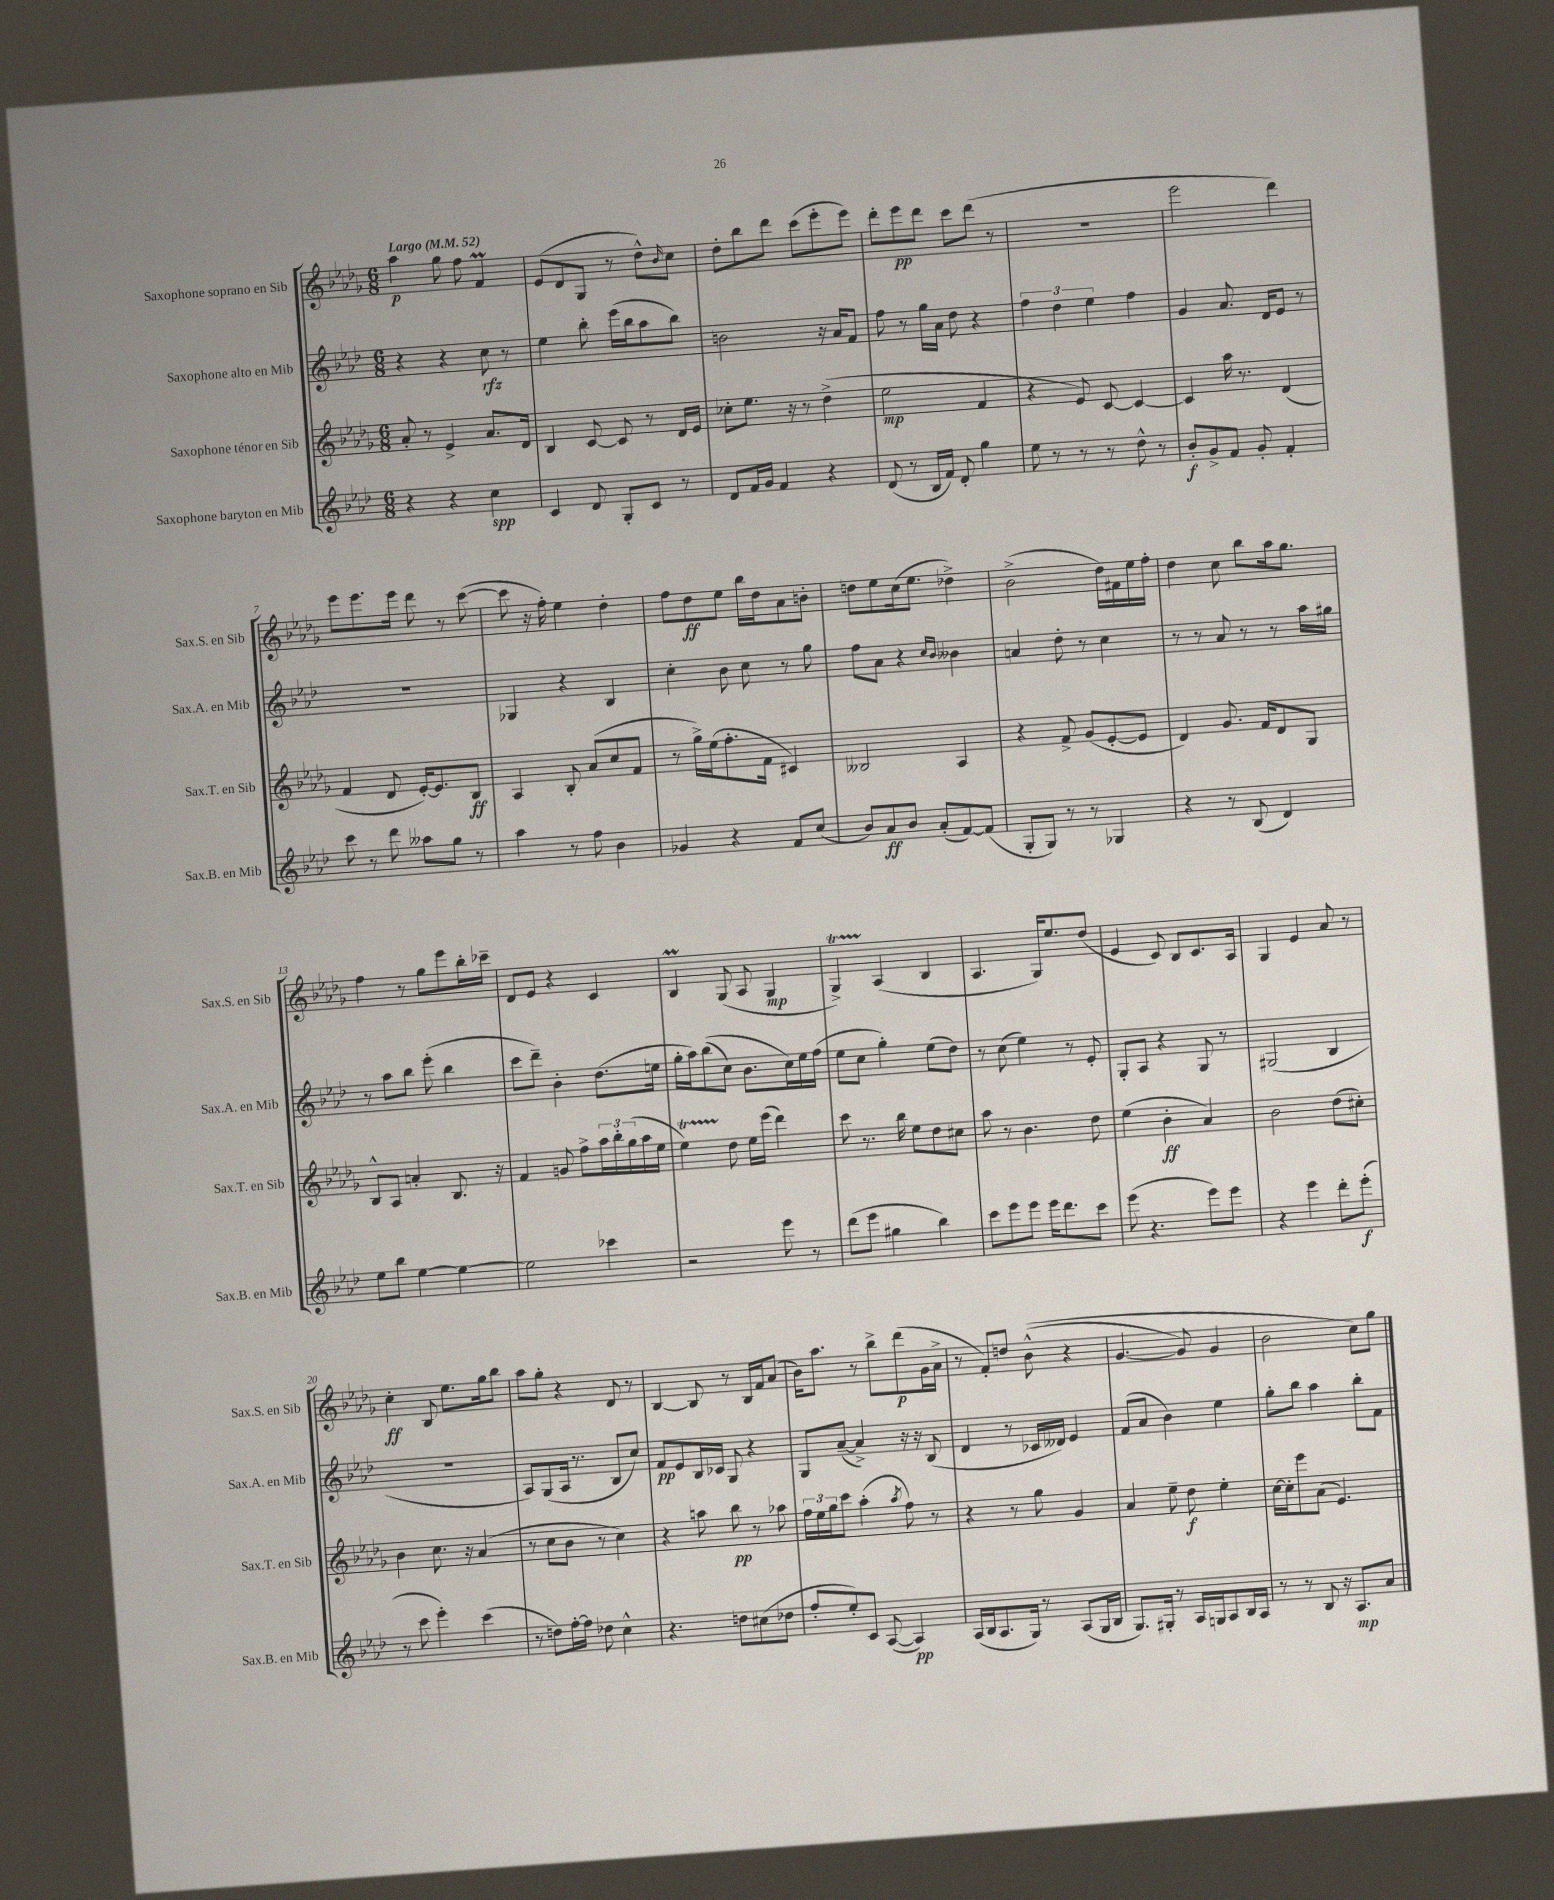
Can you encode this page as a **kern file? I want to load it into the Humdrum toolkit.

**kern	**dynam	**kern	**dynam	**kern	**dynam	**kern	**dynam
*part4	*part4	*part3	*part3	*part2	*part2	*part1	*part1
*staff4	*staff4	*staff3	*staff3	*staff2	*staff2	*staff1	*staff1
*I"Saxophone baryton en Mib	*	*I"Saxophone ténor en Sib	*	*I"Saxophone alto en Mib	*	*I"Saxophone soprano en Sib	*
*I'Sax.B. en Mib	*	*I'Sax.T. en Sib	*	*I'Sax.A. en Mib	*	*I'Sax.S. en Sib	*
*clefG2	*	*clefG2	*	*clefG2	*	*clefG2	*
*k[b-e-a-d-]	*	*k[b-e-a-d-g-]	*	*k[b-e-a-d-]	*	*k[b-e-a-d-g-]	*
*M6/8	*	*M6/8	*	*M6/8	*	*M6/8	*
*MM52	*	*MM52	*	*MM52	*	*MM52	*
=1	=1	=1	=1	=1	=1	=1	=1
!	!	!	!	!	!	!LO:TX:a:B:t=Largo	!
4r	.	8a-'/	.	4r	.	4aa-\	p
.	.	8r	.	.	.	.	.
4r	.	4e-^/	.	4r	.	8gg-\	.
.	.	.	.	.	.	8ff\	.
4cc\	spp	8.a-/L	.	8cc\	rfz	4fm/	.
.	.	.	.	8r	.	.	.
.	.	16d-/Jk	.	.	.	.	.
=2	=2	=2	=2	=2	=2	=2	=2
4c/	.	4B-/	.	4ee-\	.	(8e-/L	.
.	.	.	.	.	.	8d-/	.
8d-/	.	[8c/	.	8bb-'\	.	8G-/J	.
8G'/L	.	8c/]	.	(16eee-\LL	.	8r	.
.	.	.	.	16bb-\J	.	.	.
8c/J	.	8r	.	8aa-\	.	8dd-^^\L)	.
.	.	.	.	.	.	16qqb-/	.
8r	.	16d-/LL	.	8bb-\J)	.	8cc\J	.
.	.	16e-/JJ	.	.	.	.	.
=3	=3	=3	=3	=3	=3	=3	=3
8d-/L	.	8cc-X'\L	.	2bn\	.	8dd-'\L	.
16f/L	.	8.ee-\J	.	.	.	8bb-\	.
16g/JJ	.	.	.	.	.	.	.
4f/	.	.	.	.	.	8ddd-\J	.
.	.	16r	.	.	.	.	.
.	.	8r	.	.	.	(8ccc\L	.
4r	.	(4dd-^\	.	16r	.	8eee-'\	.
.	.	.	.	16a-/KL	.	.	.
.	.	.	.	8f/J	.	8eee-\J)	.
=4	=4	=4	=4	=4	=4	=4	=4
(8d-/	.	2ee-\	mp	8ff\	.	8ddd-'\L	.
8r	.	.	.	8r	.	8eee-\	pp
16B-/LL	.	.	.	16gg\LL	.	8ddd-\J	.
16f/JJ)	.	.	.	16a-\JJ	.	.	.
8d-'/	.	.	.	8dd-\	.	8ccc\L	.
4gg\	.	4f/	.	4r	.	(8ddd-\J	.
.	.	.	.	.	.	8r	.
=5	=5	=5	=5	=5	=5	=5	=5
8ee-\	.	4r	.	6ff\	.	2.r	.
8r	.	.	.	.	.	.	.
.	.	.	.	6dd-\	.	.	.
8r	.	8e-/)	.	.	.	.	.
.	.	.	.	6ee-\	.	.	.
8r	.	[8c/	.	.	.	.	.
8dd-^^\	.	4c/_	.	4ff\	.	.	.
8r	.	.	.	.	.	.	.
=6	=6	=6	=6	=6	=6	=6	=6
8b-'/L	f	4c/]	.	4g/	.	2eee-\	.
8g^/	.	.	.	.	.	.	.
8f/J	.	16aa-\	.	8.a-/	.	.	.
.	.	8.r	.	.	.	.	.
8g'/	.	.	.	.	.	.	.
.	.	.	.	16d-/KL	.	.	.
4f'/	.	(4d-/	.	8e-/J	.	4ddd-\)	.
.	.	.	.	8r	.	.	.
!!LO:LB:g=z
=7	=7	=7	=7	=7	=7	=7	=7
8ccc\	.	4f/	.	2.r	.	8eee-\L	.
8r	.	.	.	.	.	8.eee-\	.
8ddd-\	.	8d-/	.	.	.	.	.
.	.	.	.	.	.	16eee-\Jk	.
8aa--X\L	.	[16e-'/KL)	.	.	.	8ddd-\	.
.	.	8.e-/]	.	.	.	.	.
8gg\J	.	.	.	.	.	8r	.
8r	.	8B-/J	ff	.	.	([8ccc\	.
=8	=8	=8	=8	=8	=8	=8	=8
4aa-\	.	4A-/	.	4G-X/	.	8ccc\]	.
.	.	.	.	.	.	16r	.
.	.	.	.	.	.	16ff'\)	.
8r	.	8B-'/	.	4r	.	4ee-\	.
8ff\	.	(8a-/L	.	.	.	.	.
4b-\	.	8cc/	.	4B-/	.	4dd-'\	.
.	.	8f/J	.	.	.	.	.
=9	=9	=9	=9	=9	=9	=9	=9
4g-X/	.	8r	.	4cc'\	.	8ff\L	.
.	.	16gg-^\LL)	.	.	.	8dd-\	ff
.	.	(16ee-\J	.	.	.	.	.
4r	.	8.ff'\	.	8b-\	.	8ee-\J	.
.	.	.	.	8cc\	.	16bb-\LL	.
.	.	16f\Jk	.	.	.	16dd-\J	.
8f/L	.	4c#X/)	.	8r	.	8a-\	.
(8cc/J	.	.	.	8gg\	.	8bn'\J	.
=10	=10	=10	=10	=10	=10	=10	=10
8b-/L)	.	2B--X/	.	8ff\L	.	8ddn\L	.
8a-/	ff	.	.	8a-\J	.	8ee-\	.
8b-/J	.	.	.	4r	.	(16cc\k	.
.	.	.	.	.	.	8.ee-\J	.
(8a-'/L	.	.	.	.	.	.	.
.	.	.	.	16qqcc/LL	.	.	.
.	.	.	.	16qqb-/JJ	.	.	.
[8f/)	.	4A-/	.	4b--X\	.	4dd-X^\)	.
(8f/J]	.	.	.	.	.	.	.
=11	=11	=11	=11	=11	=11	=11	=11
8G'/L	.	4r	.	4an/	.	(2b-^\	.
8G/J)	.	.	.	.	.	.	.
8r	.	8f^/	.	8dd-'\	.	.	.
8r	.	(8g-/L	.	8r	.	.	.
4G-X/	.	[8e-'/	.	4cc\	.	16dd-\LL)	.
.	.	.	.	.	.	16f#X\	.
.	.	8e-/J]	.	.	.	16ee-\	.
.	.	.	.	.	.	16ff'\JJ	.
=12	=12	=12	=12	=12	=12	=12	=12
4r	.	4d-/)	.	8r	.	4dd-\	.
.	.	.	.	8r	.	.	.
8r	.	8.g-/	.	8a-/	.	8cc\	.
(8B-/	.	.	.	8r	.	8bb-\L	.
.	.	16f/KL	.	.	.	.	.
4d-/)	.	8d-/	.	8r	.	16aa-\k	.
.	.	.	.	.	.	8.gg-\J	.
.	.	8G-/J	.	16aa-\LL	.	.	.
.	.	.	.	16gg#X\JJ	.	.	.
!!LO:LB:g=z
=13	=13	=13	=13	=13	=13	=13	=13
8ee-\L	.	8B-^^/L	.	8r	.	4ff\	.
8bb-\J	.	8A-/J	.	8aa-\L	.	.	.
[4ee-\	.	4an'/	.	8bb-\J	.	8r	.
.	.	.	.	(8eee-'\	.	8gg-\L	.
4ee-\_	.	8.B-/	.	4bb-\	.	8eee-\	.
.	.	.	.	.	.	16bb-'\L	.
.	.	16r	.	.	.	16ccc-X~\JJ	.
=14	=14	=14	=14	=14	=14	=14	=14
2ee-\]	.	4f/	.	8ccc\L	.	8d-/L	.
.	.	.	.	8ddd-~\J)	.	8e-/J	.
.	.	8gn/	.	4b-'\	.	4r	.
.	.	8ff^\L	.	.	.	.	.
4ccc-X\	.	24aa-\L	.	(8.dd-\L	.	4c/	.
.	.	24bb-'\	.	.	.	.	.
.	.	(24gg-\	.	.	.	.	.
.	.	16aa-\	.	.	.	.	.
.	.	16ee-\JJ	.	16een\Jk	.	.	.
=15	=15	=15	=15	=15	=15	=15	=15
2r	.	4ee-T\)	.	16gg'\LL	.	4B-M/	.
.	.	.	.	16aa-\J)	.	.	.
.	.	.	.	((8bb-\	.	.	.
.	.	8dd-\	.	8cc\J)	.	(8G-/	.
.	.	16ee-\LL	.	8.b-\L	.	8A-/	.
.	.	(16eee-\JJ	.	.	.	.	.
8eee-\	.	4ddd-\)	.	.	.	4G-/	mp
.	.	.	.	16cc\L)	.	.	.
8r	.	.	.	16ee-\	.	.	.
.	.	.	.	(16ff\JJ	.	.	.
=16	=16	=16	=16	=16	=16	=16	=16
(8ddd-\L	.	8ccc\	.	8ee-\L	.	4G-T^/)	.
8eee-\J	.	8.r	.	8cc\J	.	.	.
4gg#X\	.	.	.	4gg'\)	.	(4A-/	.
.	.	16bb-\	.	.	.	.	.
.	.	8ee-\L	.	.	.	.	.
4bb-\)	.	8dd-\	.	(8ee-\L	.	4B-/	.
.	.	8cc#X\J	.	8dd-\J)	.	.	.
=17	=17	=17	=17	=17	=17	=17	=17
8ccc\L	.	8aa-\	.	8r	.	4.A-/	.
8eee-\	.	8r	.	(8cc\	.	.	.
8eee-\J	.	4.b-\	.	4ee-\)	.	.	.
16eee-\KL	.	.	.	.	.	16G-/KL)	.
8.ddd-\	.	.	.	.	.	8.ee-/	.
.	.	.	.	8r	.	.	.
8ccc\J	.	8dd-\	.	8e-'/	.	(8dd-/J	.
=18	=18	=18	=18	=18	=18	=18	=18
(8eee-\	.	(4ee-\	.	8G'/L	.	4e-/	.
4.r	.	.	.	8A-/J	.	.	.
.	.	4b-'\	ff	4r	.	8c/)	.
.	.	.	.	.	.	8B-/L	.
8eee-\L)	.	4a-/)	.	8G/	.	8.c/	.
8eee-\J	.	.	.	8r	.	.	.
.	.	.	.	.	.	16A-/Jk	.
=19	=19	=19	=19	=19	=19	=19	=19
4r	.	2b-\	.	(2G#X/	.	4G-/	.
4eee-\	.	.	.	.	.	4e-/	.
8ddd-'\L	.	(8dd-\L	.	4B-/	.	8a-/	.
(8eee-'\J	f	8cc#X'\J)	.	.	.	8r	.
!!LO:LB:g=z
=20	=20	=20	=20	=20	=20	=20	=20
8r	.	4b-\	.	2.r	.	4cc'\	ff
8ccc\	.	.	.	.	.	.	.
4eee-'\)	.	8.cc\	.	.	.	8B-/	.
.	.	.	.	.	.	8.ee-\L	.
.	.	16r	.	.	.	.	.
(4ccc\	.	(4a-/	.	.	.	.	.
.	.	.	.	.	.	16gg-\k	.
.	.	.	.	.	.	8bb-\J	.
=21	=21	=21	=21	=21	=21	=21	=21
8r	.	8r	.	8A-/L)	.	8aa-\L	.
8ddn\L)	.	8cc\L	.	(8G/	.	8gg-'\J	.
[16ff'\L	.	8b-\J	.	16A-/Jk	.	4r	.
16ff\JJ]	.	.	.	8.r	.	.	.
8dd-X\	.	8r	.	.	.	.	.
4cc^^\	.	4cc\)	.	8B-/L	.	8d-/	.
.	.	.	.	8cc/J)	.	8r	.
=22	=22	=22	=22	=22	=22	=22	=22
4.r	.	4r	.	8f/L	pp	[4B-/	.
.	.	.	.	8e-/	.	.	.
.	.	8aan\	.	16B-/L	.	8B-/]	.
.	.	.	.	16c-X/JJ	.	.	.
8ddn\L	.	8bb-\	pp	8G/	.	8r	.
(8cc#X\	.	8r	.	4r	.	16B-/LL	.
.	.	.	.	.	.	16f/J	.
8dd-X\J	.	8aa-X\	.	.	.	(8a-/J	.
=23	=23	=23	=23	=23	=23	=23	=23
8ff'/L	.	24ff\LL	.	8G/L	.	16b-\KL)	.
.	.	24ee-\	.	.	.	.	.
.	.	.	.	.	.	8.aa-\J	.
.	.	24gg-\J	.	.	.	.	.
8ee-'/)	.	8ccc\J	.	([8a-~/J	.	.	.
8c/J	.	(4aa-'\	.	4a-^/])	.	8r	.
([8A-/	.	.	.	.	.	8bb-^\L	.
.	.	8qaa-/	.	.	.	.	.
4A-/])	pp	8ff\)	.	16r	.	(8ddd-\	p
.	.	.	.	16r	.	.	.
.	.	8r	.	(8B-/	.	16g-\L	.
.	.	.	.	.	.	16a-^\JJ	.
=24	=24	=24	=24	=24	=24	=24	=24
(16A-/LL	.	4r	.	4d-/	.	8r	.
16B-/J	.	.	.	.	.	.	.
8.A-/	.	.	.	.	.	8f'/L)	.
.	.	8r	.	8r	.	8ddn/J	.
16G/Jk)	.	.	.	.	.	.	.
8r	.	8gg-\	.	16c-X/LL	.	((8b-^^\	.
.	.	.	.	16d--X/JJ)	.	.	.
(8A-/L	.	4g-/	.	4e-/	.	4r	.
16G/L	.	.	.	.	.	.	.
16B-/JJ	.	.	.	.	.	.	.
=25	=25	=25	=25	=25	=25	=25	=25
8.G/L)	.	4a-/	.	(8f/L	.	[4.g-/	.
.	.	.	.	8a-/J	.	.	.
16G#X'/Jk	.	.	.	.	.	.	.
8r	.	8ee-~\	.	4b-\)	.	.	.
16A-/LL	.	8dd-\	f	.	.	8g-/])	.
16Gn/J	.	.	.	.	.	.	.
8A-/	.	4ee-'\	.	4ee-\	.	4g-/	.
16B-/L	.	.	.	.	.	.	.
16A-/JJ	.	.	.	.	.	.	.
=26	=26	=26	=26	=26	=26	=26	=26
8r	.	[16cc\LL	.	8gg'\L	.	2b-\	.
.	.	16cc'\J]	.	.	.	.	.
8r	.	8eee-\	.	8bb-\J	.	.	.
8B-/	.	(8a-\J	.	4aa-\	.	.	.
16r	.	4.e-/)	.	.	.	.	.
8.A-/L	mp	.	.	.	.	.	.
.	.	.	.	8bb-'\L	.	8cc\L)	.
8a-/J	.	.	.	8f\J	.	8gg-\J	.
==	==	==	==	==	==	==	==
*-	*-	*-	*-	*-	*-	*-	*-
